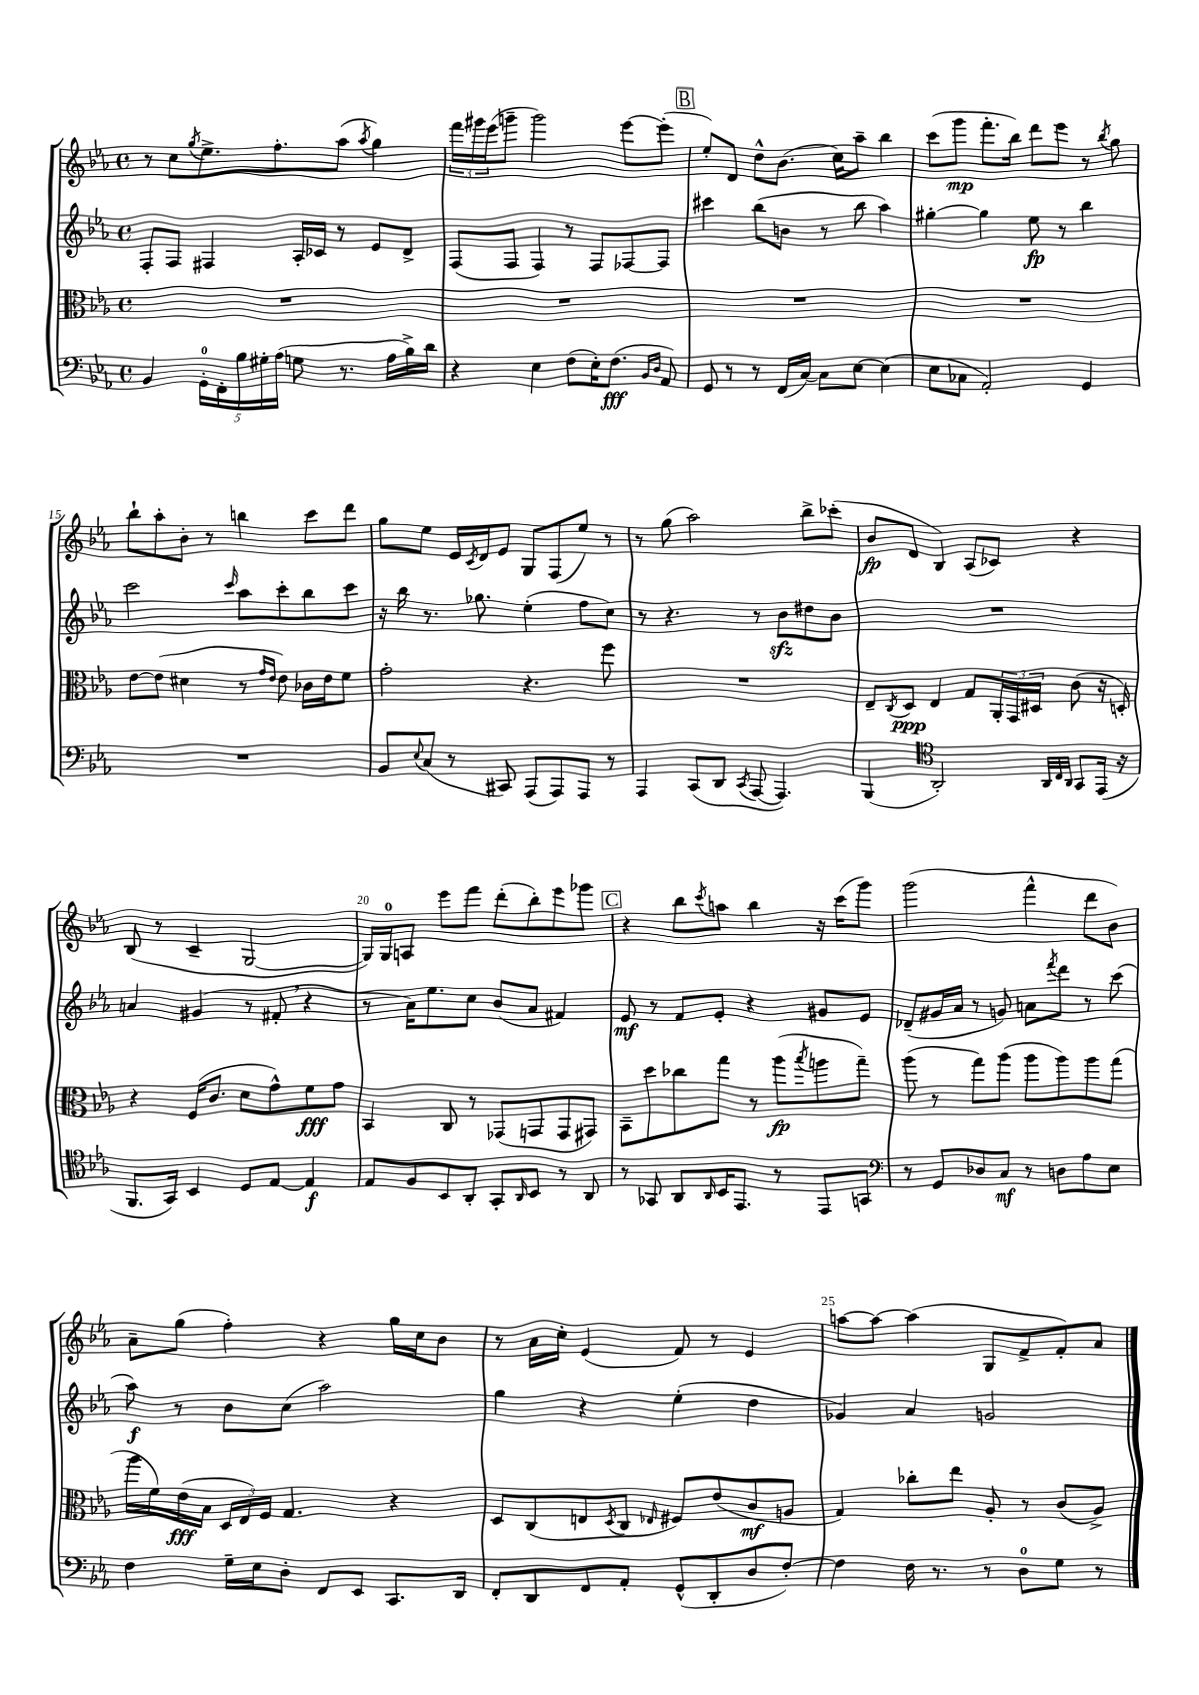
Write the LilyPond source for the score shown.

<<
\new StaffGroup <<
\new Staff = "s0" {
    \clef treble \key ees \major \defaultTimeSignature \time 4/4
    r8 c''8 \acciaccatura { g''8 } ees''8.-> f''8.-. aes''8( \acciaccatura { aes''8 } g''4) |
    \tuplet 3/2 { f'''16 gis'''16 ees'''16( } g'''8-- g'''2) ees'''8~ ees'''8-.( |
    \mark \markup { \box "B" } ees''8-.) d'8 d''8-^ bes'8.( c''16) aes''8-- bes''4 |
    c'''8( g'''8\mp f'''8.-. bes''16) d'''8 ees'''8 r8 \acciaccatura { bes''8 } g''8 |
    bes''8-! aes''8-. bes'8-. r8 b''4 c'''8 d'''8 |
    g''8 ees''8 ees'16 \acciaccatura { c'8 } d'16 ees'8 g8 f8( ees''8) r8 |
    r8 g''8( aes''2) bes''8-> ces'''8-.( |
    bes'8\fp d'8 bes4) aes8( ces'8) r4 |
    bes8( r8 c'4-- g2~ |
    g16) g16-0 a8 ees'''8 f'''8 d'''8-.( bes''8-.) ees'''8 ges'''8 |
    \mark \markup { \box "C" } r4 bes''8 \acciaccatura { c'''8 } a''8 bes''4 r16 c'''16( g'''8) |
    g'''2( f'''4-^ d'''8 bes'8) |
    aes'8-- g''8( f''4-.) r4 g''16 c''16 bes'8 |
    r8 aes'16 c''16-. ees'4( f'8) r8 ees'4 |
    a''8~ a''8~ a''4( g8 f'8-> f'8-.) aes'8 \bar "|." |
}
\new Staff = "s1" {
    \clef treble \key ees \major \defaultTimeSignature \time 4/4
    f8-. f8 fis4 aes16-. ces'16 r8 ees'8 d'8-> |
    f8( f8 f4) r8 f8 fes8~ fes8 |
    \mark \markup { \box "B" } cis'''4 bes''8( b'8 r8 bes''8 aes''4) |
    gis''4~-. gis''4 ees''8\fp r8 bes''4 |
    c'''2 \grace { c'''16 } aes''8 c'''8-. bes''8 c'''8 |
    r16 bes''16 r8. ges''8. ees''4-.( f''8 c''8) |
    r8 r4. r8 bes'8\sfz dis''8 bes'8 |
    R1 |
    a'4 gis'4( r8 fis'8-. \breathe r4 |
    r8 aes'16) ees''8. c''8 bes'8( aes'8 fis'4) |
    \mark \markup { \box "C" } ees'8\mf r8 f'8 ees'8-. r4 gis'8 ees'8 |
    des'8--( gis'16 aes'16 r8 g'8) a'8 \acciaccatura { f'''8 } d'''8 r8 c'''8( |
    aes''8\f) r8 bes'8 c''8( aes''2) |
    g''4 r4 ees''4-.( d''4 |
    ges'4) aes'4 g'2 \bar "|." |
}
\new Staff = "s2" {
    \clef alto \key ees \major \defaultTimeSignature \time 4/4
    R1 |
    R1 |
    \mark \markup { \box "B" } R1 |
    R1 |
    ees'8~ ees'8( dis'4 r8 \grace { g'16 ees'16 } ees'8) ces'16 ees'16 f'8 |
    g'2-. r4. f''8 |
    R1 |
    ees8-- \acciaccatura { c8 } d8\ppp ees4 g8 \tuplet 3/2 { aes,16-. g,16 dis16 } c'8( r16 d16-.) |
    r4 f16( c'8. d'8 g'8-^) f'8\fff g'8 |
    bes,4 c8 r8 ges,8( g,8 g,8 gis,8) |
    \mark \markup { \box "C" } bes,8-- d''8 ces''8 g''8 r8 aes''8\fp( \acciaccatura { bes''8 } a''8 g''8--) |
    aes''8( r8 g''8) aes''8( aes''8 aes''8) aes''8 g''8( |
    aes''16 f'16) ees'16\fff( bes16 \tuplet 3/2 { d16 ees16) f16 } g4. r4 |
    d8 c8( e8 \acciaccatura { d8 } c8 \grace { ees16 } fis8) ees'8( c'8\mf a8 |
    g4) ces''8-. ees''8 aes8-. r8 c'8( aes8->) \bar "|." |
}
\new Staff = "s3" {
    \clef bass \key ees \major \defaultTimeSignature \time 4/4
    bes,4 \tuplet 5/4 { g,16-0-. f,16-. bes16 gis16-. aes16( } g8 r8. aes16 bes16->) d'16 |
    r4 ees4 f8( ees16-.) f8.\fff( \grace { bes,16 d16 } aes,8) |
    \mark \markup { \box "B" } g,8 r8 r8 f,16( c16~) c8 ees8~ ees4( |
    ees8 ces8 aes,2-.) g,4 |
    R1 |
    bes,8 \appoggiatura { ees8 } c8( r8 cis,8) aes,,8( aes,,8) aes,,8 r8 |
    aes,,4 c,8( d,8 \acciaccatura { c,8 } aes,,8~ aes,,4.) |
    bes,,4( \clef tenor aes,2-.) \grace { aes,32 c32 aes,32 } g,8 ees,16( r16 |
    f,8. g,16) bes,4 d8 ees8~ ees4\f |
    ees8 f8 bes,8 aes,8-. g,8-. \grace { aes,16 } bes,8 r8 aes,8 |
    \mark \markup { \box "C" } r8 ges,8 aes,8 \grace { aes,16 } bes,16 ees,8. r8 ees,8 g,8 |
    \clef bass r8 g,8 des8 c8\mf r8 d8 aes8 ees8 |
    f4 g16-- ees16 d8-. f,8 ees,8 c,8. d,16 |
    f,8-. d,8 f,8 aes,8-. g,8-^( d,8-. d8 f8~-.) |
    f4 f16 r8. r8 d8-0 g8 r8 \bar "|." |
}
>>
>>
\layout { \context { \Score currentBarNumber = #11 \override BarNumber.break-visibility = ##(#f #t #t) barNumberVisibility = #(every-nth-bar-number-visible 5) } }
